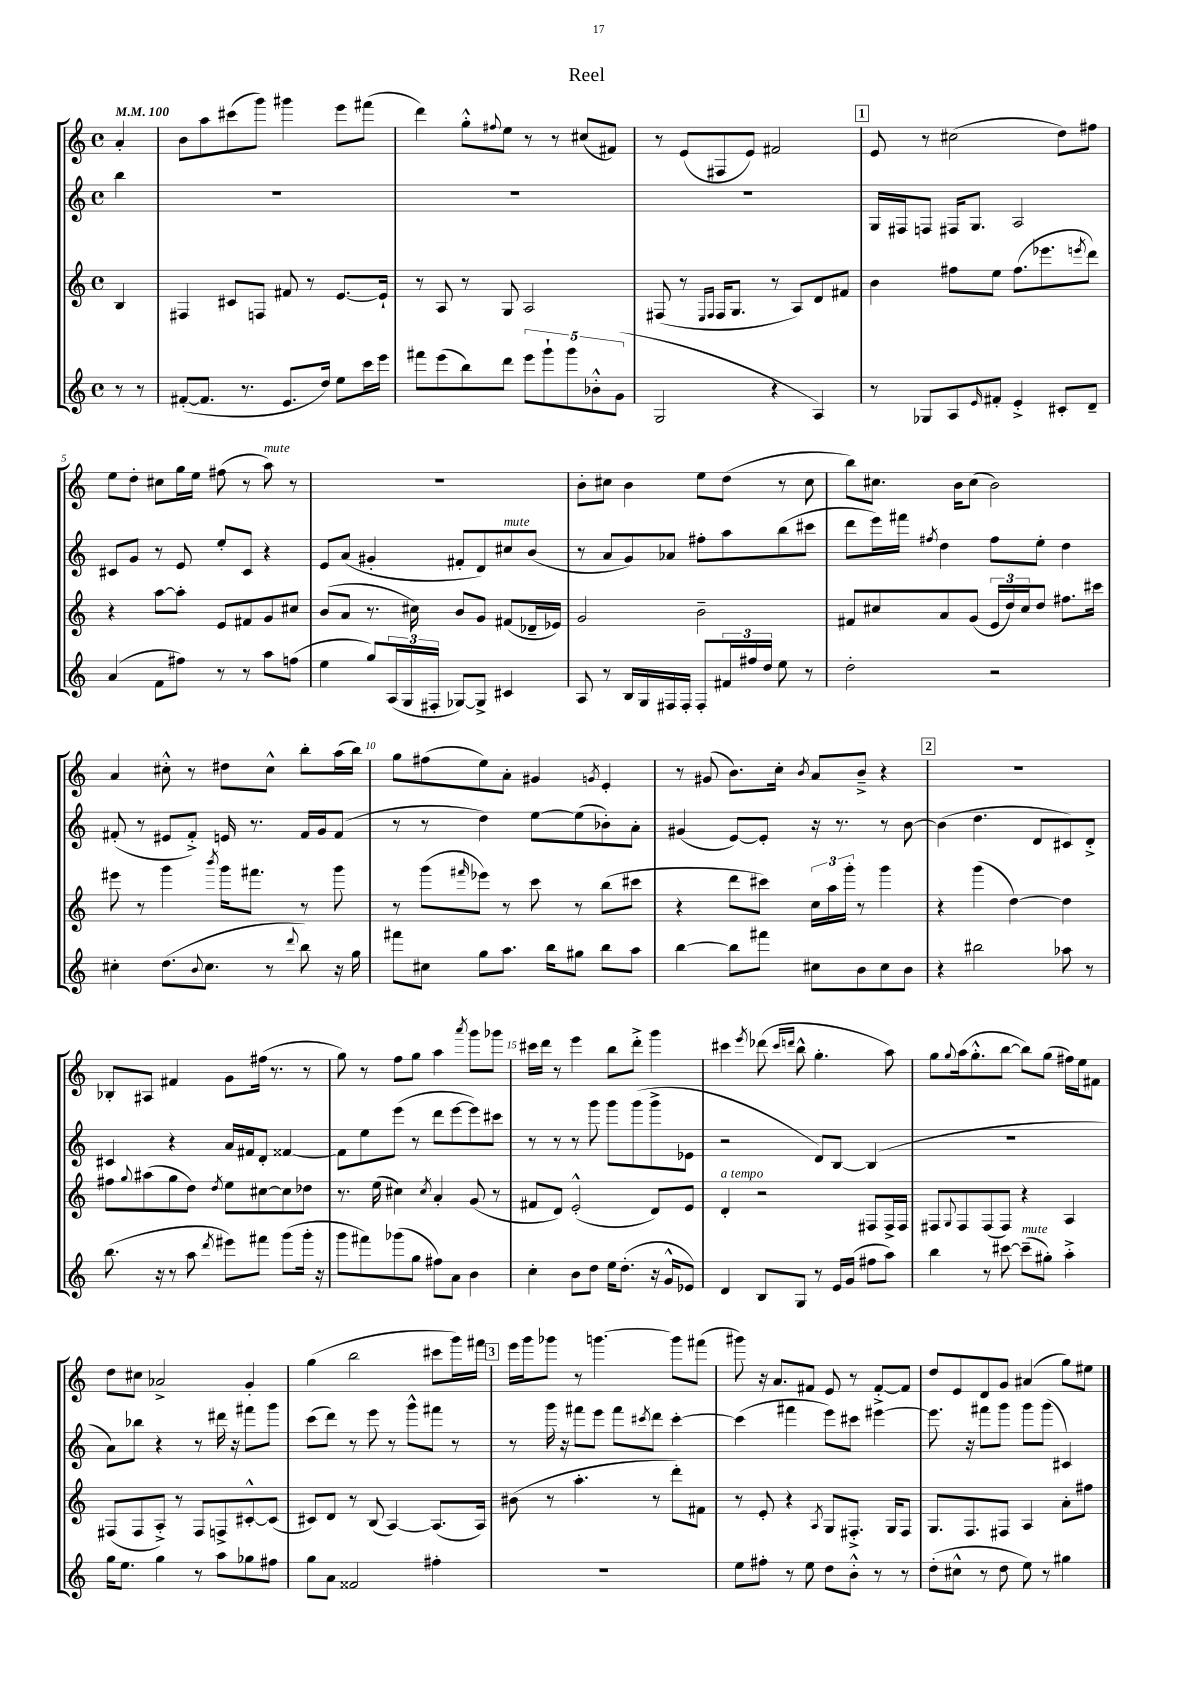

**kern	**kern	**kern	**kern
*part4	*part3	*part2	*part1
*staff4	*staff3	*staff2	*staff1
*clefG2	*clefG2	*clefG2	*clefG2
*k[]	*k[]	*k[]	*k[]
*M4/4	*M4/4	*M4/4	*M4/4
*met(c)	*met(c)	*met(c)	*met(c)
*MM100	*MM100	*MM100	*MM100
=	=	=	=
8r	4B/	4bb\	4a'/
8r	.	.	.
=1	=1	=1	=1
([8f#X'/L	4F#X/	1r	8b\L
8.f#/J]	.	.	8aa\
.	8c#X/L	.	(8ccc#X\
8.r	.	.	.
.	8Fn/J	.	8ggg\J)
8.e/L	8f#X/	.	4ggg#X\
.	8r	.	.
16dd/Jk)	.	.	.
8ee\L	[8.e/L	.	8eee\L
16ccc\L	.	.	(8fff#X\J
16eee\JJ	16e`/Jk]	.	.
=2	=2	=2	=2
8fff#X\L	8r	1r	4ddd\)
(8eee\	8A/	.	.
8bb\)	8r	.	8gg'^^\L
.	.	.	8qqff#X/
8ddd\J	8G/	.	8ee\J
10eee\L	2A/	.	8r
10ggg`\	.	.	.
.	.	.	8r
10ggg\	.	.	.
.	.	.	(8cc#X/L
10b-X'^^\	.	.	.
.	.	.	8f#X/J)
(10g\J	.	.	.
=3	=3	=3	=3
2G/	(8F#X/	1r	8r
.	8r	.	(8e/L
.	16qqE/LL	.	.
.	16qqF#/JJ	.	.
.	16F#/KL	.	8F#X/
.	8.G/J	.	.
.	.	.	8e/J)
4r	8r	.	2f#X/
.	8A/L)	.	.
4A/)	8d/	.	.
.	8f#X/J	.	.
!!LO:REH:place=s1:t=1
=4	=4	=4	=4
8r	4b\	16G/LL	8e/
.	.	16F#X/J	.
8G-X/L	.	8Fn/J	8r
8A/	8ff#X\L	16F#X/KL	(2cc#X\
.	.	8.G/J	.
16qqe/	.	.	.
8f#X'/J	8ee\J	.	.
4e'^/	(8.ff#\L	2A/	.
.	8.eee-X\	.	.
8c#X'/L	.	.	8dd\L)
.	8qeeen/	.	.
8d~/J	8ddd\J)	.	8ff#X\J
!!LO:LB:g=z
=5	=5	=5	=5
(4a/	4r	8c#X/L	8ee\L
.	.	8g/J	8dd'\J
8f\L	[8aa\L	8r	8cc#X\L
8ff#X\J)	8aa'\J]	8e/	16gg\L
.	.	.	16ee\JJ
8r	8e/L	8ee'/L	(8ff#X\
8r	8f#X/	8c#/J	8r
!	!	!	!LO:TX:a:i:t=mute
8aa\L	8g/	4r	8aa\)
(8ffn\J	8cc#X/J	.	8r
=6	=6	=6	=6
4ee\	(8b/L	8e/L	1r
.	8a/J	(8a/J	.
8gg/L)	8.r	4g#X'/	.
(24A/L	.	.	.
24G/	.	.	.
.	16cc#X\)	.	.
24F#X'/JJ	.	.	.
[8G-X/L)	8b/L	8f#X'/L	.
8G-^/J]	8g/J	8d/)	.
!	!	!LO:TX:a:i:t=mute	!
4c#X/	(8f#X/L	8cc#X/	.
.	16d-X~/L	(8b/J	.
.	16e-X/JJ)	.	.
=7	=7	=7	=7
8A/	2g/	8r	8b'\L
8r	.	8a/L	8cc#X\J
16B/LL	.	8g/)	4b\
16G/	.	.	.
16F#X/	.	8a-X/J	.
16F#'/JJ	.	.	.
8F#'/L	2b~\	8ff#X'\L	8ee\L
24f#X/L	.	8aa\	(8dd\J
24ff#X/	.	.	.
24dd/JJ	.	.	.
8ee\	.	(8bb\	8r
8r	.	8ccc#X\J	8cc#\
=8	=8	=8	=8
2dd'\	8f#X/L	8ddd\L	8bb\L)
.	8cc#X/	16eee\L)	8.cc#X\J
.	.	16fff#X\JJ	.
.	.	8qff#X/	.
.	8a/	4dd\	.
.	.	.	16b\KL
.	(8g/J	.	(8cc#\J
2r	24e/LL	8ff#\L	2b\)
.	24dd/)	.	.
.	24cc#/J	.	.
.	8dd/J	8ee'\J	.
.	8.ff#X\L	4dd\	.
.	16ccc#X\Jk	.	.
!!LO:LB:g=z
=9	=9	=9	=9
4cc#X'\	8eee#X\	(8f#X'/	4a/
.	8r	8r	.
(8.dd\L	4ggg\	8e#X/L	8cc#X'^^\
.	.	8f#'^/J)	8r
8qqb/	.	.	.
8.cc#\J	.	.	.
.	8qbbb/	.	.
.	16ggg\KL	16en/	8dd#X\L
.	8.fff#X\J	8.r	.
8r	.	.	8cc#^^\J
8qqddd/	.	.	.
8bb\)	8r	16f#/LL	8bb'\L
.	.	16g/J	.
16r	8ggg\	(8f#/J	(16aa\L
16gg\	.	.	16bb\JJ)
=10	=10	=10	=10
8fff#X\L	8r	8r	8gg\L
8cc#X\J	(8ggg\L	8r	(8ff#X\
.	16qqfff#X/	.	.
8gg\L	8eee-X\J)	4dd\)	8ee\)
8.aa\J	8r	.	8a'\J
.	8ccc\	[8ee\L	4g#X/
16bb\KL	.	.	.
8gg#X\J	8r	(8ee\]	.
.	.	.	8qgn/
8bb\L	(8bb\L	8b-X'\)	4e'/
8aa\J	8ccc#X\J	8a'\J	.
=11	=11	=11	=11
[4bb\	4r	(4g#X/	8r
.	.	.	(8g#X/
8bb\L]	8ddd\L	[8e/L)	8.b\L)
8fff#X\J	8ccc#X\J)	8e'/J]	.
.	.	.	16cc'\Jk
.	.	.	8qb/
8cc#X\L	24cc\LL	16r	8a/L
.	24aa\	.	.
.	.	8.r	.
.	24ggg'\JJ	.	.
8b\	8r	.	8b~^/J
8cc#\	4ggg\	8r	4r
8b\J	.	[8b\	.
!!LO:REH:place=s1:t=2
=12	=12	=12	=12
4r	4r	(4b\]	1r
2bb#X\	(4ggg\	4.dd\	.
.	[4dd\)	.	.
.	.	8d/L	.
8aa-X\	4dd\]	8c#X/)	.
8r	.	8d'^/J	.
!!LO:LB:g=z
=13	=13	=13	=13
(8.bb\	8ff#X\L	4c#X/	8B-X'/L
.	8qqgg/	.	.
.	(8aa#X\	.	8A#X/J
16r	.	.	.
8r	8gg\	4r	4f#X/
8aa\	8dd\J)	.	.
8qddd/	8qdd/	.	.
8eee#X\L)	8ee\L	16a/LL	8g\L
.	.	16f#X/J	.
8fff#X\J	[8cc#X\	8d'/J	(16ff#X\Jk
.	.	.	8.r
(8ggg\L	8cc#\]	[4f##X/	.
16ggg'\Jk	8dd-X\J	.	8r
16r	.	.	.
=14	=14	=14	=14
8ggg\L	8.r	8f##\L]	8gg\)
8fff#X\)	.	8ee\	8r
.	(16ee\	.	.
(8ggg-X\	4cc#X\)	(8eee\J	8ff\L
8gg\J	.	8r	8gg\J
.	8qcc#/	.	.
8ff#X\L)	4a'/	8ddd\L	4aa\
8a\J	.	[8eee\	.
.	.	.	8qaaa/
4b\	(8g/	8eee\])	8ggg\L
.	8r	8ccc#X\J	8ggg-X\J
=15	=15	=15	=15
4cc'\	8f#X/L	8r	16ccc#X\LL
.	.	.	16ddd\JJ
.	8d/J)	8r	8r
8b\L	(2e'^^/	8r	4eee\
8dd\J	.	8ggg\	.
16ee\KL	.	8ggg\L	8bb\L
(8.dd'\J	.	.	.
.	.	(8ggg\	8ddd'^\J
16r	8d/L)	8ggg^\	4ggg\
16g^^/KL	.	.	.
8e-X/J)	8e/J	8e-X\J	.
=16	=16	=16	=16
!	!LO:TX:a:i:t=a tempo	!	!
4d/	4d'/	2r	4ccc#X\
.	.	.	8qeee/
8B/L	2r	.	(8ddd-X\
.	.	.	16qqccc#/LL
.	.	.	16qqdddn/JJ
8G/J	.	.	8bb^^\
8r	.	8d/L)	4.gg'\
16e/LL	.	[8B/J	.
(16g/JJ	.	.	.
8ff#X\L	8F#X/L	(4B/]	.
8aa\J)	16F#^/L	.	8aa\)
.	16F#/JJ	.	.
=17	=17	=17	=17
4bb\	8F#X/L	1r	8gg\L
.	8qqG/	.	8qqgg/
.	8F#/	.	(16aa\k
.	.	.	8.gg'^^\
8r	(8F#/	.	.
[8ccc#X\	8F#/J)	.	[8bb\J
!LO:TX:a:i:t=mute	!	!	!
(8ccc#~\L]	4r	.	8bb\L])
8gg#X'\J)	.	.	(8gg\J
4aa'^\	4A/	.	16ff#X\LL)
.	.	.	16ee\J
.	.	.	8f#X\J
!!LO:LB:g=z
=18	=18	=18	=18
16gg\KL	(8F#X/L	8a\L)	8dd\L
8.ee\J	.	.	.
.	8F#/	8bb-X\J	8cc#X\J
4gg\	8A'^/J)	4r	2a-X^/
.	8r	.	.
8r	8F#/L	8r	.
8aa\L	8Fn^/	16ddd#X\	.
.	.	16r	.
8gg-X\	[8c#X'^^/	8fff#X\L	4g'/
8ff#X\J	(8c#/J]	8ggg\J	.
=19	=19	=19	=19
8gg\L	8c#X/L)	(8ccc\L	(4gg\
8a\J	8d/J	8ddd\J)	.
2f##X/	8r	8r	2bb\
.	(8B/	8eee\	.
.	[4A/)	8r	.
.	.	8ggg^^\L	.
4ff#X'\	(8.A/L]	8fff#X\J	8ccc#X\L
.	.	8r	16ggg\L)
.	16A/Jk)	.	16fff#X\JJ
!!LO:REH:place=s1:t=3
=20	=20	=20	=20
1r	(8b#X\	8r	16eee\LL
.	.	.	16ggg\J
.	8r	16ggg\	8ggg-X\J
.	.	16r	.
.	4.aa'\	8fff#X\L	8r
.	.	8eee\J	[4.gggn\
.	.	8fff#\L	.
.	.	8qccc#X/	.
.	8r	8ddd\J	.
.	8ddd'\L)	[4ccc#'\	8ggg\L]
.	8f#X\J	.	(8fff#X\J
=21	=21	=21	=21
8ee\L	8r	(4ccc#\]	8ggg#X\)
8ff#X'\J	8e'/	.	16r
.	.	.	8.a/L
8r	4r	4fff#X\	.
8ee\	.	.	8f#X/J
.	8qA/	.	.
8dd\L	8G/L	8eee\L)	8e/
8b'^^\J	8.F#X'^/J	8ccc#X\J	8r
8r	.	[4eee#X\	[8f#'^/L
.	16G/KL	.	.
8r	8F#/J	.	8f#/J]
=22	=22	=22	=22
(8dd'\L	8.G/L	8.eee#\]	8dd/L
8cc#X^^\J	.	.	8e/
.	8.F/	16r	.
8r	.	8fff#X\L	8d/
8dd\	8F#X/J	8ggg\J	8g/J
8ee\)	4A/	8ggg\L	(4a#X/
8r	.	(8ggg\J	.
4gg#X\	8a'\L	4c#X/)	8gg\L)
.	8ff#X\J	.	8ee#X\J
==	==	==	==
*-	*-	*-	*-
